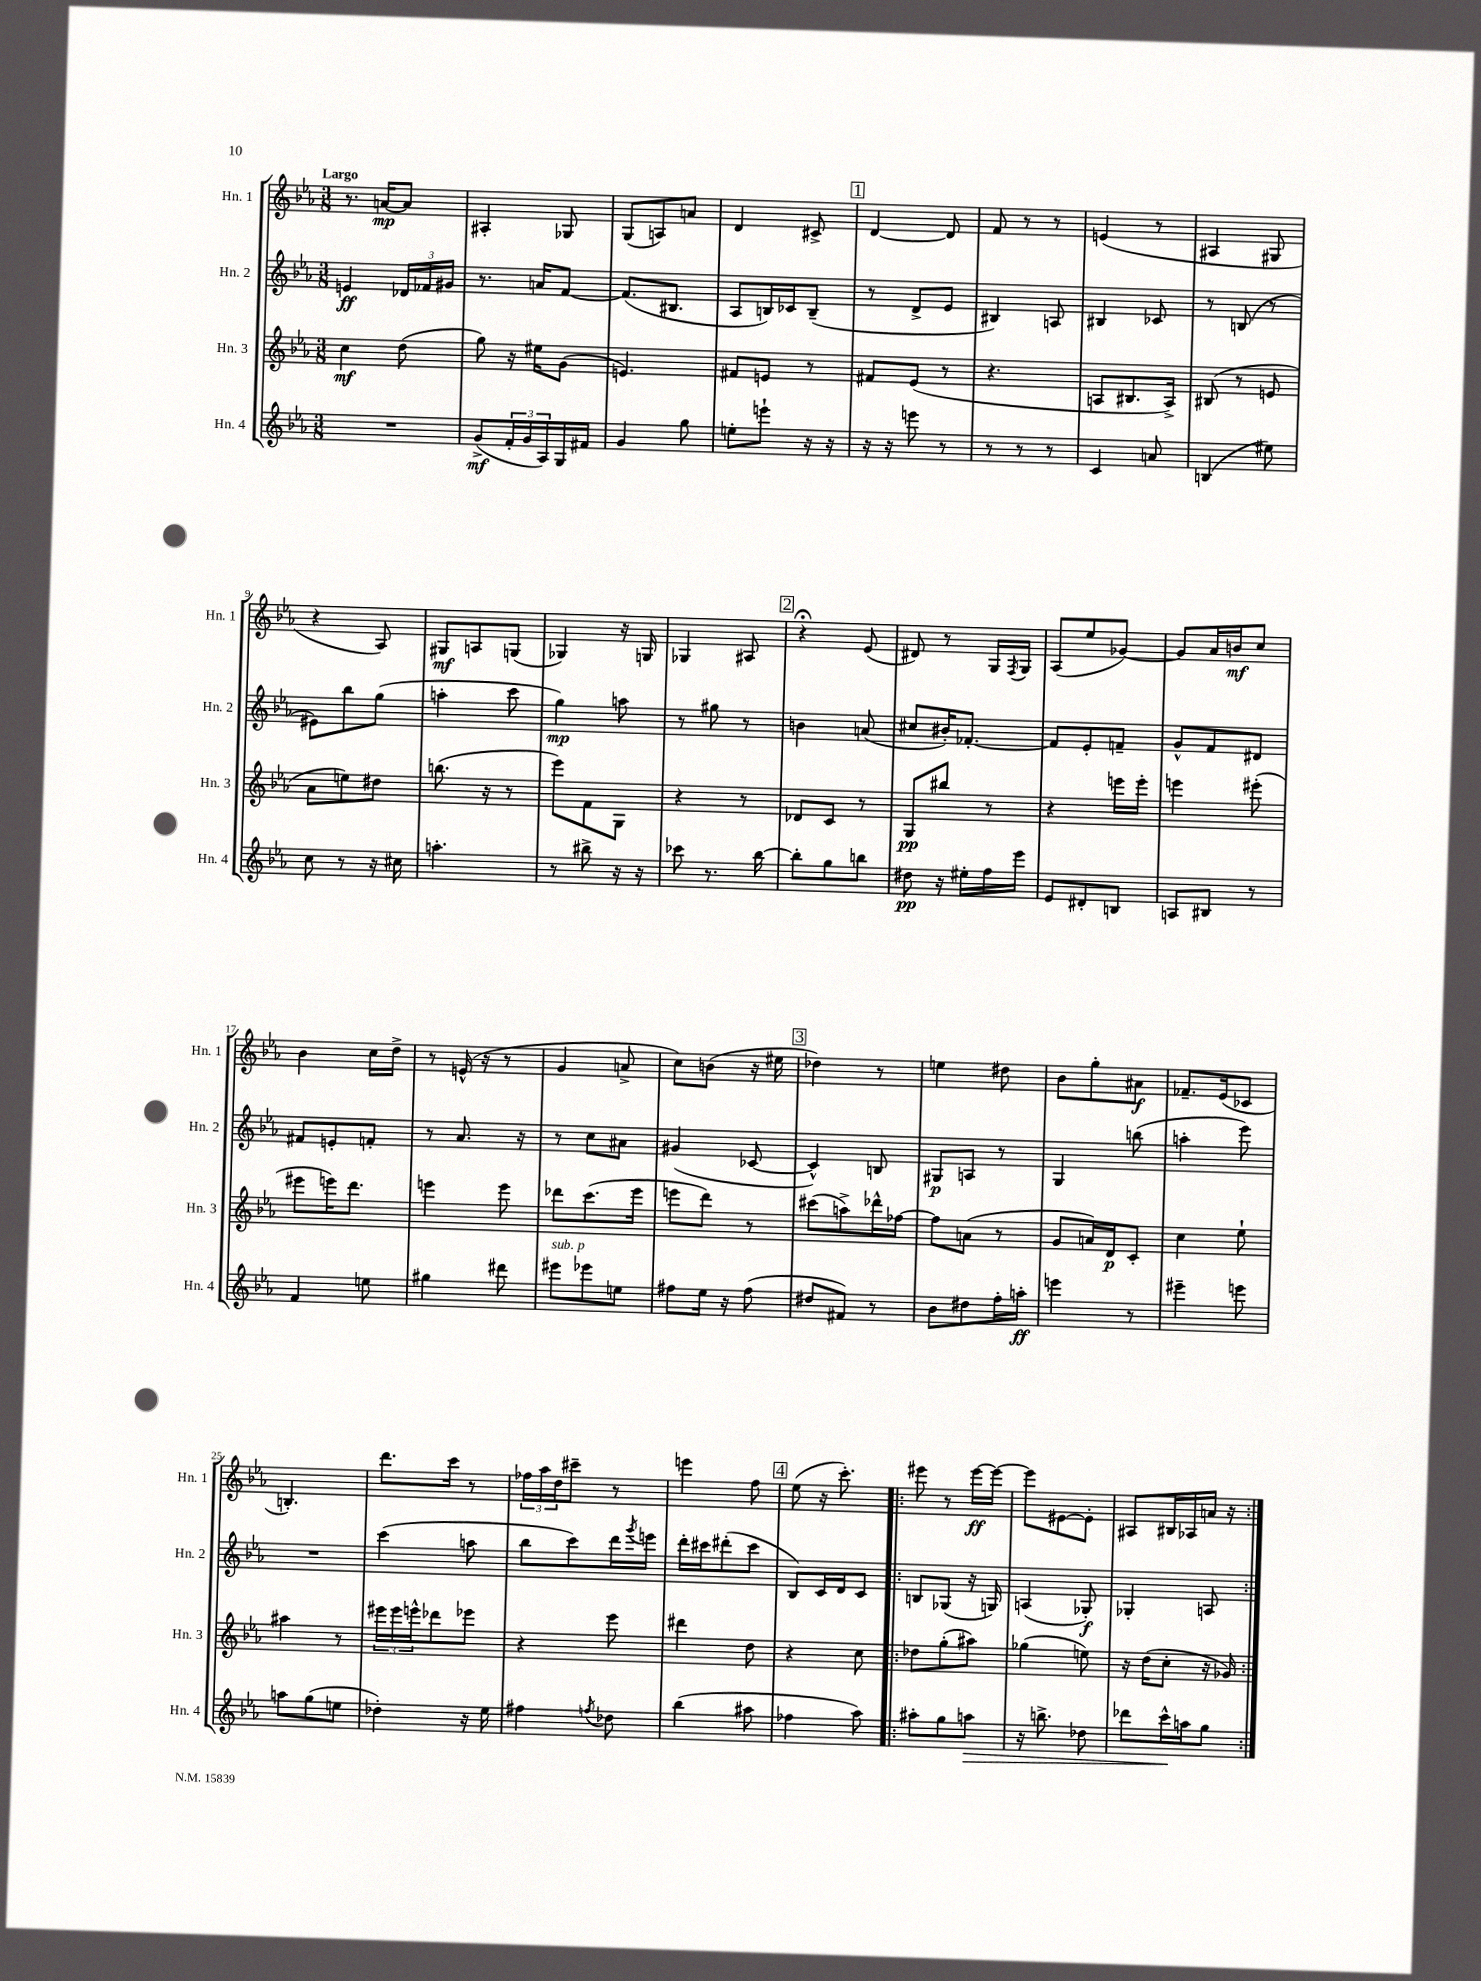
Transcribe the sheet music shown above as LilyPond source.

<<
\new StaffGroup <<
\new Staff = "s0" \with { instrumentName = "Hn. 1" shortInstrumentName = "Hn. 1" } {
    \clef treble \key ees \major \numericTimeSignature \time 3/8 \tempo "Largo"
    r8. a'16~\mp a'8 |
    ais4-. ges8 |
    g8( a8) a'8 |
    d'4 cis'8-> |
    \mark \markup { \box "1" } d'4~ d'8 |
    f'8 r8 r8 |
    e'4( r8 |
    ais4 gis8 |
    r4 aes8) |
    gis8\mf a8 g8( |
    ges4) r16 g16 |
    ges4 ais8 |
    \mark \markup { \box "2" } r4\fermata ees'8( |
    dis'8) r8 g16 \acciaccatura { f8 } g16 |
    aes8( ees''8 ges'8~) |
    ges'8 aes'16 b'16\mf c''8 |
    bes'4 c''16 d''16-> |
    r8 e'16-^( r16 r8 |
    g'4 a'8-> |
    c''8) b'8( r16 eis''16 |
    \mark \markup { \box "3" } des''4) r8 |
    e''4 dis''8 |
    bes'8 g''8-. ais'8\f |
    fes'8.-- ees'16( ces'8 |
    b4.-.) |
    d'''8. c'''16 r8 |
    \tuplet 3/2 { fes''16 aes''16 d''16 } cis'''8-- r8 |
    e'''4 f''8 |
    \mark \markup { \box "4" } ees''8( r16 c'''8.-.) |
    \repeat volta 2 { eis'''8 r8 eis'''16~\ff eis'''16~ |
    eis'''8 eis'8~ eis'8-. |
    ais8 bis16 aes16 a'16 r16 | }
}
\new Staff = "s1" \with { instrumentName = "Hn. 2" shortInstrumentName = "Hn. 2" } {
    \clef treble \key ees \major \numericTimeSignature \time 3/8
    e'4\ff \tuplet 3/2 { des'16 fes'16 gis'16 } |
    r8. a'16 f'8~ |
    f'8.( bis8. |
    aes8 b16) ces'16 b8--( |
    \mark \markup { \box "1" } r8 d'8-> ees'8 |
    bis4) a8 |
    bis4 ces'8 |
    r8 b8( r8 |
    eis'8) bes''8 g''8( |
    a''4-. c'''8 |
    g''4\mp) a''8 |
    r8 gis''8 r8 |
    \mark \markup { \box "2" } b'4 a'8( |
    cis''8 bis'16-.) fes'8.~-. |
    fes'8 ees'8-. f'8-- |
    g'8-^ f'8 dis'8 |
    fis'8 e'8-. f'8-. |
    r8 aes'8. r16 |
    r8 c''8 ais'8 |
    gis'4( ces'8~ |
    \mark \markup { \box "3" } ces'4-^) b8 |
    gis8\p a8 r8 |
    g4 b''8( |
    a''4-. ees'''8) |
    R4. |
    c'''4( a''8 |
    bes''8 c'''8) d'''16 \acciaccatura { g'''8 } e'''16 |
    d'''16-. cis'''16 dis'''8-.( cis'''8 |
    \mark \markup { \box "4" } bes8) c'16 d'16 c'8 |
    \repeat volta 2 { b8 ges8( r16 g16) |
    a4( ges8-.\f) |
    ges4-. a8 | }
}
\new Staff = "s2" \with { instrumentName = "Hn. 3" shortInstrumentName = "Hn. 3" } {
    \clef treble \key ees \major \numericTimeSignature \time 3/8
    c''4\mf d''8( |
    g''8) r16 eis''16 g'8( |
    e'4.) |
    fis'8 e'8 r8 |
    \mark \markup { \box "1" } fis'8 ees'8( r8 |
    r4. |
    a8 bis8. a16->) |
    bis8( r8 e'8 |
    aes'8 e''8) dis''8 |
    b''8.( r16 r8 |
    ees'''8) f'8 g8 |
    r4 r8 |
    \mark \markup { \box "2" } des'8 c'8 r8 |
    g8\pp bis''8 r8 |
    r4 e'''16 e'''16-. |
    e'''4 eis'''8-.( |
    eis'''8 e'''16) d'''8. |
    e'''4 e'''8 |
    des'''8 c'''8.( ees'''16 |
    e'''8 d'''8) r8 |
    \mark \markup { \box "3" } cis'''8( a''8->) des'''16-^ fes''16~ |
    fes''8 a'8( r8 |
    g'8 a'16) d'16\p c'8-. |
    c''4 ees''8-! |
    ais''4 r8 |
    \tuplet 3/2 { eis'''16 eis'''16 e'''16-^ } des'''8 ees'''8 |
    r4 ees'''8 |
    dis'''4 d''8 |
    \mark \markup { \box "4" } r4 c''8 |
    \repeat volta 2 { des''8 g''8-.( ais''8) |
    ges''4( e''8) |
    r16 d''16( c''8-. r16 ges'16) | }
}
\new Staff = "s3" \with { instrumentName = "Hn. 4" shortInstrumentName = "Hn. 4" } {
    \clef treble \key ees \major \numericTimeSignature \time 3/8
    R4. |
    g'8->\mf( \tuplet 3/2 { f'16-. g'16 aes16) } g16 fis'16 |
    g'4 g''8 |
    e''8-. e'''8-! r16 r16 |
    \mark \markup { \box "1" } r16 r16 e'''8 r8 |
    r8 r8 r8 |
    c'4 a'8 |
    b4( eis''8) |
    c''8 r8 r16 cis''16 |
    a''4.-. |
    r8 bis''8-> r16 r16 |
    ces'''8 r8. bes''16~ |
    \mark \markup { \box "2" } bes''8-. g''8 b''8 |
    dis''8\pp r16 eis''16-. f''16 ees'''16 |
    ees'8 dis'8-. b8 |
    a8 bis8 r8 |
    f'4 e''8 |
    gis''4 dis'''8 |
    eis'''8^\markup { \italic "sub. p" } ees'''8 e''8 |
    fis''8 ees''16 r16 fis''8( |
    \mark \markup { \box "3" } dis''8 fis'8) r8 |
    bes'8 dis''8 f''16-. a''16-.\ff |
    e'''4 r8 |
    eis'''4-- e'''8 |
    a''8 g''8( e''8 |
    des''4-.) r16 ees''16 |
    fis''4 \acciaccatura { f''8 } des''8 |
    bes''4( ais''8 |
    \mark \markup { \box "4" } fes''4 aes''8) |
    \repeat volta 2 { ais''8-. g''8 a''8\> |
    r16 b''8.-> des''8 |
    des'''8 c'''16-^\! a''16 g''8 | }
}
>>
>>
